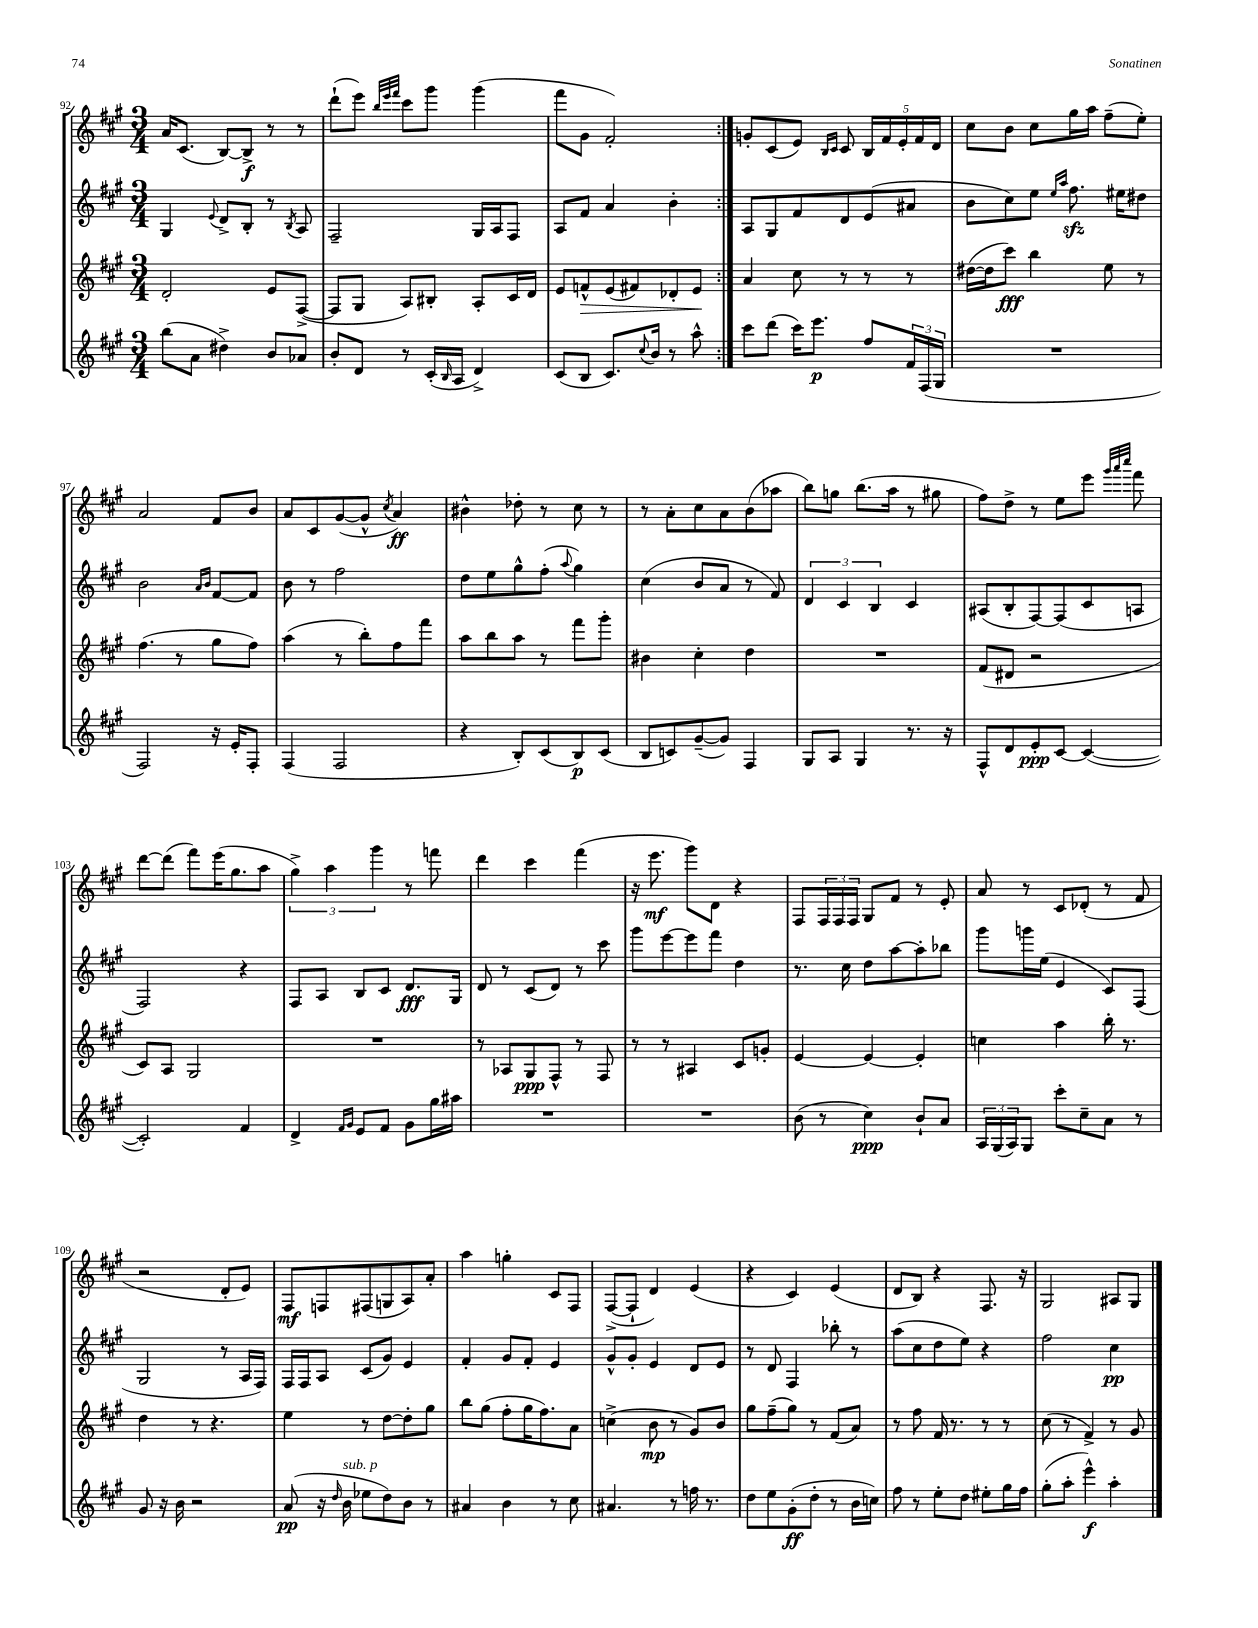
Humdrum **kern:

**kern	**kern	**kern	**kern
*staff4	*staff3	*staff2	*staff1
*clefG2	*clefG2	*clefG2	*clefG2
*k[f#c#g#]	*k[f#c#g#]	*k[f#c#g#]	*k[f#c#g#]
*M3/4	*M3/4	*M3/4	*M3/4
(8bb	2d'	4G#	16a
.	.	.	(8.c#
8a	.	.	.
.	.	8qqe	.
4dd#^)	.	8d^	[8B)
.	.	8B'	8B^]
8b	8e	8r	8r
.	.	8qB	.
8a-	([8F#^	8A	8r
=	=	=	=
8b'	8F#]	2F#~	(8ddd`
8d	8G#	.	8eee)
.	.	.	32qqbb
.	.	.	32qqeee
.	.	.	32qqfff#
8r	8A)	.	8ccc#
(16c#'	8B#'	.	8ggg#
16qqB	.	.	.
16A	.	.	.
4d^)	8A'	16G#	(4ggg#
.	.	16A	.
.	16c#	8F#	.
.	16d	.	.
=	=	=	=
(8c#	8e	8A	8fff#
8B	8f^^	8f#	8g#
8.c#)	(8e	4a	2f#')
.	8f#)	.	.
8qqcc#	.	.	.
16b	.	.	.
8r	8d-'	4b'	.
8aa^^	8e	.	.
=:|!	=:|!	=:|!	=:|!
8ccc#	4a	8A	8g'
(8ddd	.	8G#	(8c#
16ccc#)	8cc#	8f#	8e)
8.eee	.	.	.
.	.	.	16qqB
.	.	.	16qqc#
.	8r	8d	8c#
8ff#	8r	(8e	20B
.	.	.	20f#
.	.	.	20e'
24f#	8r	8a#	.
.	.	.	20f#
(24F#	.	.	.
.	.	.	20d
24G#	.	.	.
=	=	=	=
2.r	([16dd#	8b	8cc#
.	16dd#]	.	.
.	8ccc#)	8cc#)	8b
.	4bb	8ee	8cc#
.	.	16qqee	.
.	.	16qqaa	.
.	.	8.ff#	16gg#
.	.	.	16aa
.	8ee	.	(8ff#~
.	.	16ee#	.
.	8r	8dd#	8ee')
=	=	=	=
2F#)	(4.ff#	2b	2a
.	8r	.	.
.	.	16qqa	.
.	.	16qqb	.
16r	8gg#	[8f#	8f#
16e'	.	.	.
8F#'	8ff#)	8f#]	8b
=	=	=	=
(4F#	(4aa	8b	8a
.	.	8r	8c#
2F#	8r	2ff#	([8g#
.	8bb')	.	8g#^^]
.	.	.	8qcc#
.	8ff#	.	4a)
.	8fff#	.	.
=	=	=	=
4r	8aa	8dd	4b#^^
.	8bb	8ee	.
8B')	8aa	8gg#^^	8dd-'
(8c#	8r	(8ff#'	8r
.	.	8qqaa	.
8B)	8fff#	4gg#)	8cc#
(8c#	8ggg#'	.	8r
=	=	=	=
8B	4b#	(4cc#	8r
8c)	.	.	8a'
([8g#~	4cc#'	8b	8cc#
8g#])	.	8a	8a
4F#	4dd	8r	(8b
.	.	8f#)	8aa-
=	=	=	=
8G#	2.r	6d	8bb)
8A	.	.	8gg
.	.	6c#	.
4G#	.	.	(8.bb
.	.	6B	.
.	.	.	16aa
8.r	.	4c#	8r
.	.	.	8gg#
16r	.	.	.
=	=	=	=
8F#^^	(8f#	(8A#	8ff#)
8d	8d#	8B'	8dd^
8e'	2r	[8F#)	8r
[8c#	.	(8F#]	8ee
(4c#_	.	8c#	8eee
.	.	.	32qqggg#
.	.	.	32qqaaa
.	.	.	32qqcccc#
.	.	8A	8fff#
=	=	=	=
2c#'])	8c#)	2F#)	[8ddd
.	8A	.	(8ddd]
.	2G#	.	8fff#)
.	.	.	(16eee
.	.	.	8.gg#
4f#	.	4r	.
.	.	.	8aa
=	=	=	=
4d^	2.r	8F#	6gg#^)
.	.	8A	.
.	.	.	6aa
16qqf#	.	.	.
16qqg#	.	.	.
8e	.	8B	.
.	.	.	6ggg#
8f#	.	8c#	.
8g#	.	8.d	8r
16gg#	.	.	8fff
16aa#	.	16G#	.
=	=	=	=
2.r	8r	8d	4ddd
.	8A-	8r	.
.	8G#	(8c#	4ccc#
.	8F#^^	8d)	.
.	8r	8r	(4fff#
.	8F#	8ccc#	.
=	=	=	=
2.r	8r	8ggg#	16r
.	.	.	8.eee
.	8r	[8eee	.
.	4A#	8eee]	8ggg#)
.	.	8fff#	8d
.	8c#	4dd	4r
.	8g'	.	.
=	=	=	=
(8b	[4e	8.r	8F#
8r	.	.	24F#
.	.	.	24F#
.	.	16cc#	.
.	.	.	24F#
4cc#)	4e_	8dd	8G#
.	.	[8aa	8f#
8b`	4e']	8aa']	8r
8a	.	8bb-	8e'
=	=	=	=
24A	4cc	8ggg#	8a
(24G#	.	.	.
24A)	.	.	.
8G#	.	16ggg	8r
.	.	(16ee	.
8ccc#'	4aa	4e	8c#
8cc#~	.	.	(8d-'
8a	16bb'	8c#)	8r
.	8.r	.	.
8r	.	(8F#	8f#
=	=	=	=
8g#	4dd	2G#	2r
16r	.	.	.
16b	.	.	.
2r	8r	.	.
.	4.r	.	.
.	.	8r	8d'
.	.	16A	8e)
.	.	16F#)	.
=	=	=	=
(8a	4ee	16F#	8F#
.	.	16F#	.
16r	.	8A	8F
16qqdd	.	.	.
16b	.	.	.
8ee-	8r	(8c#	(8F#
8dd)	[8dd	8g#)	8G
8b	8dd']	4e	8A)
8r	8gg#	.	8a'
=	=	=	=
4a#	8bb	4f#'	4aa
.	(8gg#	.	.
4b	8ff#'	8g#	4gg'
.	16gg#	8f#'	.
.	8.ff#)	.	.
8r	.	4e	8c#
8cc#	8a	.	8F#
=	=	=	=
4.a#	(4cc^	8g#^^	([8F#^
.	.	8g#'	8F#`]
.	8b	4e	4d)
8r	8r	.	.
16ff	8g#)	8d	(4e
8.r	.	.	.
.	8b	8e	.
=	=	=	=
8dd	8gg#	8r	4r
8ee	(8ff#~	8d	.
(8g#'	8gg#)	4F#	4c#)
8dd'	8r	.	.
8r	(8f#	8bb-'	(4e
16b	8a)	8r	.
16cc)	.	.	.
=	=	=	=
8ff#	8r	(8aa	8d
8r	8ff#	8cc#	8B)
8ee'	16f#	8dd	4r
.	8.r	.	.
8dd	.	8ee)	.
8ee#'	8r	4r	8.F#
16gg#	8r	.	.
16ff#	.	.	16r
=	=	=	=
(8gg#'	(8cc#	2ff#	2G#
8aa'	8r	.	.
4eee^^)	4f#^)	.	.
4aa'	8r	4cc#	8A#
.	8g#	.	8G#
==	==	==	==
*-	*-	*-	*-
